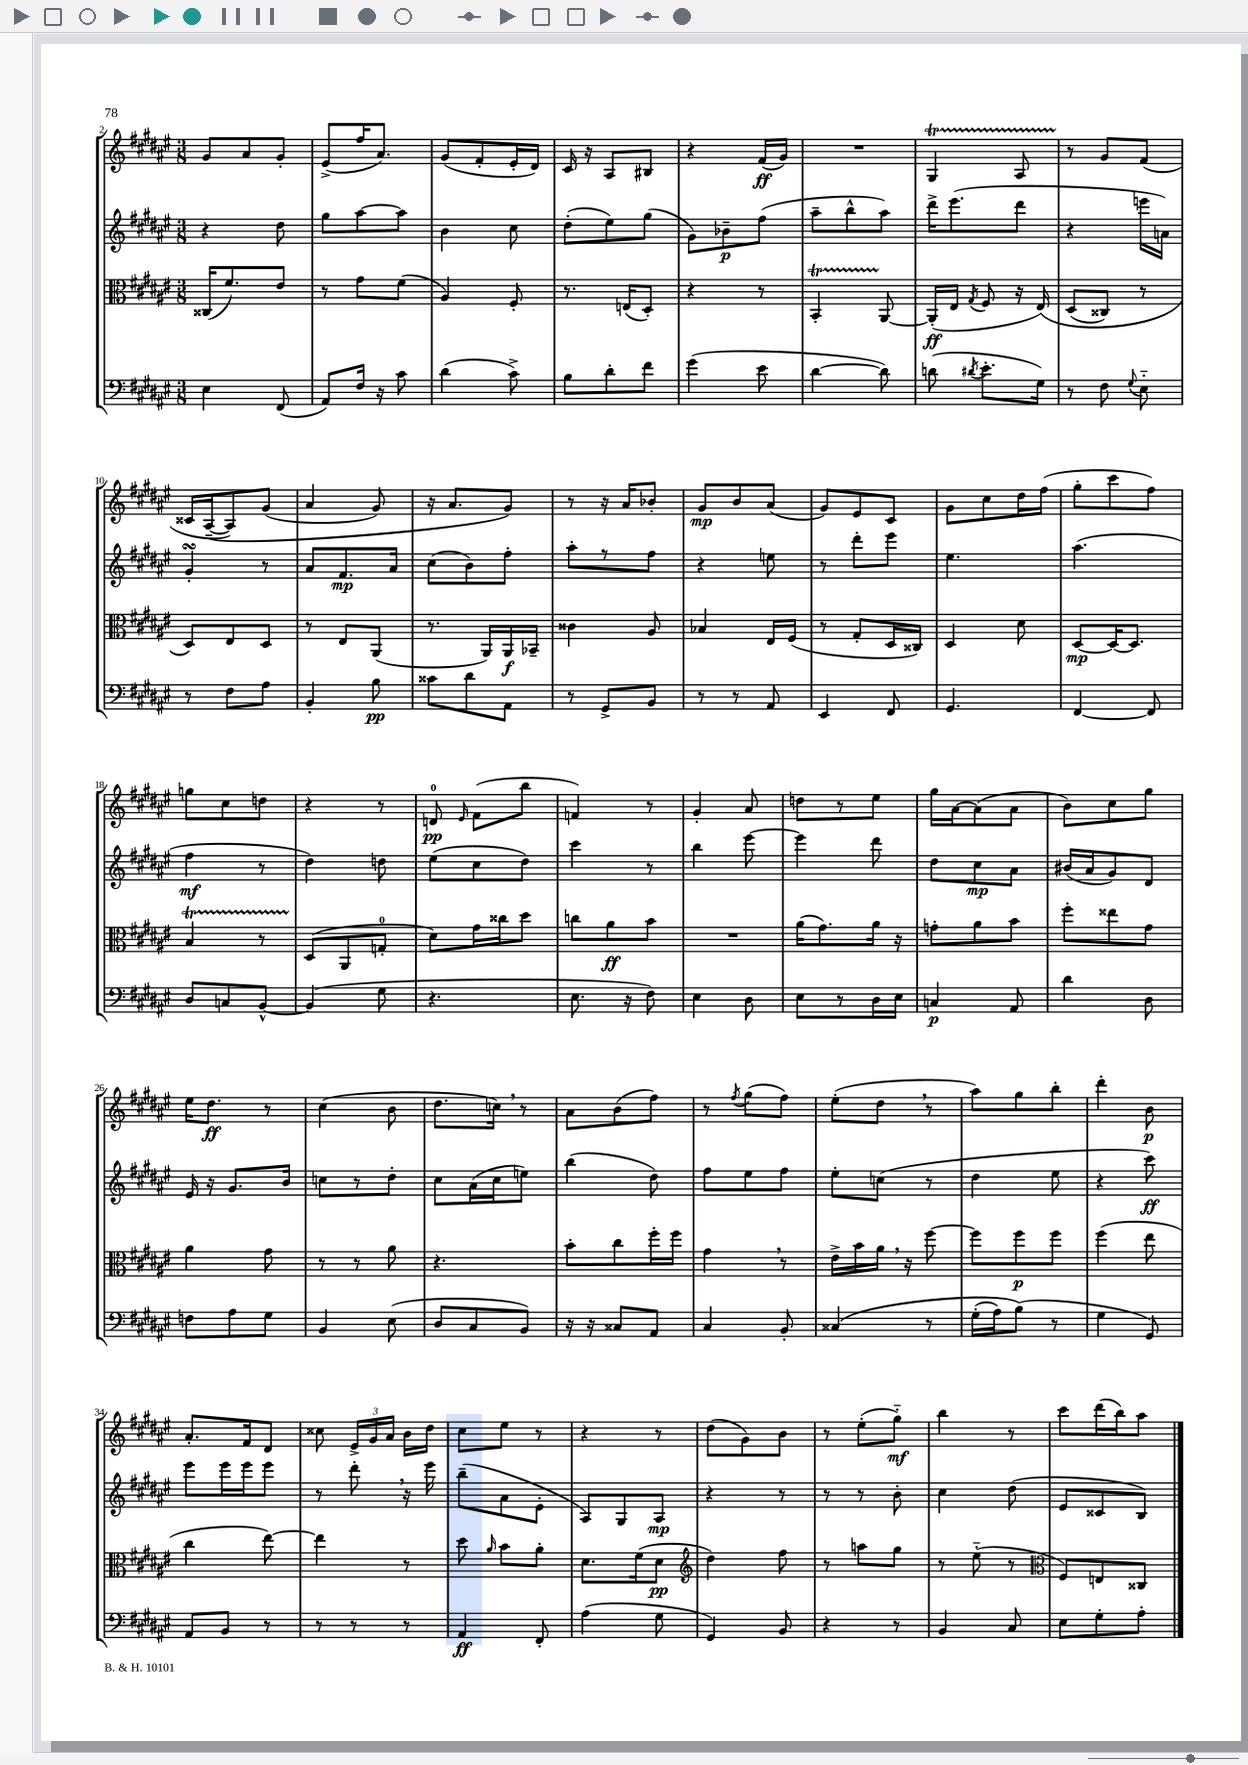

**kern	**kern	**kern	**kern
*staff4	*staff3	*staff2	*staff1
*clefF4	*clefC3	*clefG2	*clefG2
*k[f#c#g#d#a#e#]	*k[f#c#g#d#a#e#]	*k[f#c#g#d#a#e#]	*k[f#c#g#d#a#e#]
*M3/8	*M3/8	*M3/8	*M3/8
4E#\	(16C##/LK	4r	8g#/L
.	8.f#/)	.	.
.	.	.	8a#/
(8FF#/	8e#/J	8dd#\	8g#'/J
=	=	=	=
8AA#/L)	8r	8gg#\L	(8e#^/L
16F#/Jk	8g#\L	[8aa#\	16ff#/K
16r	.	.	8.a#/J)
8c#\	(8f#\J	8aa#\]J	.
=	=	=	=
(4d#\	4A#/)	4b\	(8g#/L
.	.	.	8f#'/
8c#^\)	8F#'/	8cc#\	16e#'/L
.	.	.	16d#/JJ)
=	=	=	=
8B\L	8.r	(8dd#'\L	16c#/
.	.	.	16r
8d#'\	.	8ee#\)	8A#/L
.	(16E/LK	.	.
8f#\J	8D#'/J)	(8gg#\J	8B#/J
=	=	=	=
(4g#\	4r	8g#\L)	4r
.	.	8b-~\	.
8e#\	8r	(8ff#\J	(16f#/LL
.	.	.	16g#/JJ)
=	=	=	=
[4d#\	4BB'/	8aa#~\L	4.r
.	.	8bb^^\	.
8d#\])	[8AA#/	8aa#\J)	.
=	=	=	=
(8d\	(16AA#'/]LL	16ddd#^\LK	4G#/
.	16E#/JJ	(8.eee#\	.
8qd#/	8qG#/	.	.
8.e#'\L	8F#/	.	.
.	16r	8ddd#\J	8A#/
16G#\Jk)	&(16E#/)	.	.
=	=	=	=
8r	(8D#/L	4r	8r
8F#\	8C##/J)	.	8g#/L
8qqG#/	.	.	.
8E#'~\	8r	16eee\LL	(8f#/J
.	.	16a\JJ)	.
=	=	=	=
8r	8D#/L&)	4g#'/	16c##/LL
.	.	.	&([16A#~/J
8F#\L	8E#/	.	8A#/])
8A#\J	8D#/J	8r	(8g#/J
=	=	=	=
4BB'/	8r	8a#/L	4a#/
.	8E#/L	8.f#/	.
8B\	(8AA#/J	.	8g#/)
.	.	16a#/Jk	.
=	=	=	=
8c##\L	8.r	(8cc#\L	16r
.	.	.	8.a#/L
8d#\	.	8b\)	.
.	16AA#/LL)	.	.
8AA#\J	16AA#/	8ff#'\J	8g#/J&)
.	16BB-~/JJ	.	.
=	=	=	=
8r	4c##\	8aa#'\L	8r
8GG#^/L	.	8r	16r
.	.	.	16a#/LK
8BB/J	8A#/	8ff#\J	8b-'/J
=	=	=	=
8r	4B-/	4r	8g#/L
8r	.	.	8b/
8AA#/	16E#/LL	8ee\	(8a#/J
.	(16F#/JJ	.	.
=	=	=	=
4EE#/	8r	8r	8g#/L)
.	8G#'/L	8ddd#'\L	8e#/
8FF#/	16D#/L	8eee#\J	8c#/J
.	16C##/JJ)	.	.
=	=	=	=
4.GG#/	4D#/	4.ee#\	8g#\L
.	.	.	8cc#\
.	8d#\	.	16dd#\L
.	.	.	(16ff#\JJ
=	=	=	=
[4FF#/	[8D#/L	(4.aa#\	8gg#'\L
.	16D#/_K	.	8ccc#\
.	8.D#/]J	.	.
8FF#/]	.	.	8ff#\J)
=	=	=	=
8D#/L	4B/	4ff#\	8gg\L
8C/	.	.	8cc#\
[8BB^^/J	8r	8r	8dd\J
=	=	=	=
(4BB/]	(8D#/L	4dd#\)	4r
.	8AA#/	.	.
8G#\	8G'/J	8dd\	8r
=	=	=	=
4.r	8d#\L)	(8ee#\L	8d/
.	.	.	16qqe#/
.	16g#\L	8cc#\	(8f#\L
.	16cc##\J	.	.
.	8dd#\J	8dd#\J)	8bb\J
=	=	=	=
8.E#\	8cc\L	4ccc#\	4f/)
.	8a#\	.	.
16r	.	.	.
8F#\)	8b\J	8r	8r
=	=	=	=
4E#\	4.r	4bb\	4g#'/
8D#\	.	[8eee#\	8a#/
=	=	=	=
8E#\L	(16a#\LK	4eee#\]	8dd\L
.	8.g#\)	.	.
8r	.	.	8r
16D#\L	16a#\Jk	8ddd#\	8ee#\J
16E#\JJ	16r	.	.
=	=	=	=
4C/	8g'\L	8dd#\L	16gg#\LL
.	.	.	[16a#\J
.	8a#\	8cc#\	(8a#\]
8AA#/	8b\J	8a#\J	8a#\J
=	=	=	=
4d#\	8ff#'\L	(16b#/LL	8b\L)
.	.	16a#/J	.
.	8ee##\	8g#/)	8cc#\
8D#\	8g#\J	8d#/J	8gg#\J
=	=	=	=
8F\L	4a#\	16e#/	16ee#\LK
.	.	16r	8.dd#\J
8A#\	.	8.g#/L	.
8G#\J	8g#\	.	8r
.	.	16b/Jk	.
=	=	=	=
4BB/	8r	8cc\L	(4cc#\
.	8r	8r	.
(8E#\	8a#\	8dd#'\J	8b\
=	=	=	=
8D#/L	4.r	8cc#\L	8.dd#\L
8C#/	.	(16a#\L	.
.	.	16cc#\J	16cc\Jk)
8BB/J)	.	8ee\J)	8r
=	=	=	=
16r	8b'\L	(4bb\	8a#\L
16r	.	.	.
8C##/L	8cc#\	.	(8b\
8AA#/J	16ff#'\L	8dd#\)	8ff#\J)
.	16ff#\JJ	.	.
=	=	=	=
4C#/	4g#\	8ff#\L	8r
.	.	.	8qff#/
.	.	8ee#\	(8gg#\L
8BB'/	8r	8ff#\J	8ff#\J)
=	=	=	=
&(4C##/	16e#^\LL	8ee#'\L	(8ee#'\L
.	16b\	.	.
.	16a#\JJ	(8cc\J	8dd#\J
.	16r	.	.
8r	[8ff#\	8r	8r
=	=	=	=
(16G#'\LL	8ff#\]L	4dd#\	8aa#\L)
16A#\J)	.	.	.
(8B\J&)	8ff#\	.	8gg#\
8r	8ff#\J	8ee#\	8bb'\J
=	=	=	=
4G#\	(4ff#\	4r	4ddd#'\
8GG#/)	8ee#\	8ccc#\)	8b\
=	=	=	=
8AA#/L	4cc#\	8eee#\L	8.a#'/L
8BB/J	.	16eee#\L	.
.	.	16eee#\J	16f#/k
8r	[8ee#\)	8eee#\J	8d#/J
=	=	=	=
8r	4ee#\]	8r	8cc##\
8r	.	8ddd#'\	24e#^/LL
.	.	.	24g#/
.	.	.	24a#/JJ
8r	8r	16r	16b\LL
.	.	16eee#\	16dd#\JJ
=	=	=	=
4AA#/	8dd#\	(8bb~\L	8cc#\L
.	16qqa#/	.	.
.	8b\L	8a#\	8ee#\J
8FF#'/	8a#'\J	8e#'\J	8r
=	=	=	=
(4A#\	8.d#\L	8A#/L)	4r
.	.	8G#/	.
.	(16f#\k	.	.
8G#\	8d#\J	8A#/J	8r
=	=	=	=
*	*clefG2	*	*
4GG#/)	4dd#\)	4r	(8dd#\L
.	.	.	8g#\)
8BB/	8ff#\	8r	8b\J
=	=	=	=
4r	8r	8r	8r
.	8aa\L	8r	(8ee#'\L
8r	8gg#\J	8b'\	8gg#'~\J)
=	=	=	=
4BB/	8r	4cc#\	4bb\
.	(8ee#'~\	.	.
8C#/	8r	(8dd#\	8r
=	=	=	=
*	*clefC3	*	*
8E#\L	8F#/L)	8e#/L	8ccc#\L
8G#'\	8E/	8c##/	(16ddd#\L
.	.	.	16bb\J)
8A#'\J	8C##/J	8B/J)	8aa#\J
==	==	==	==
*-	*-	*-	*-
